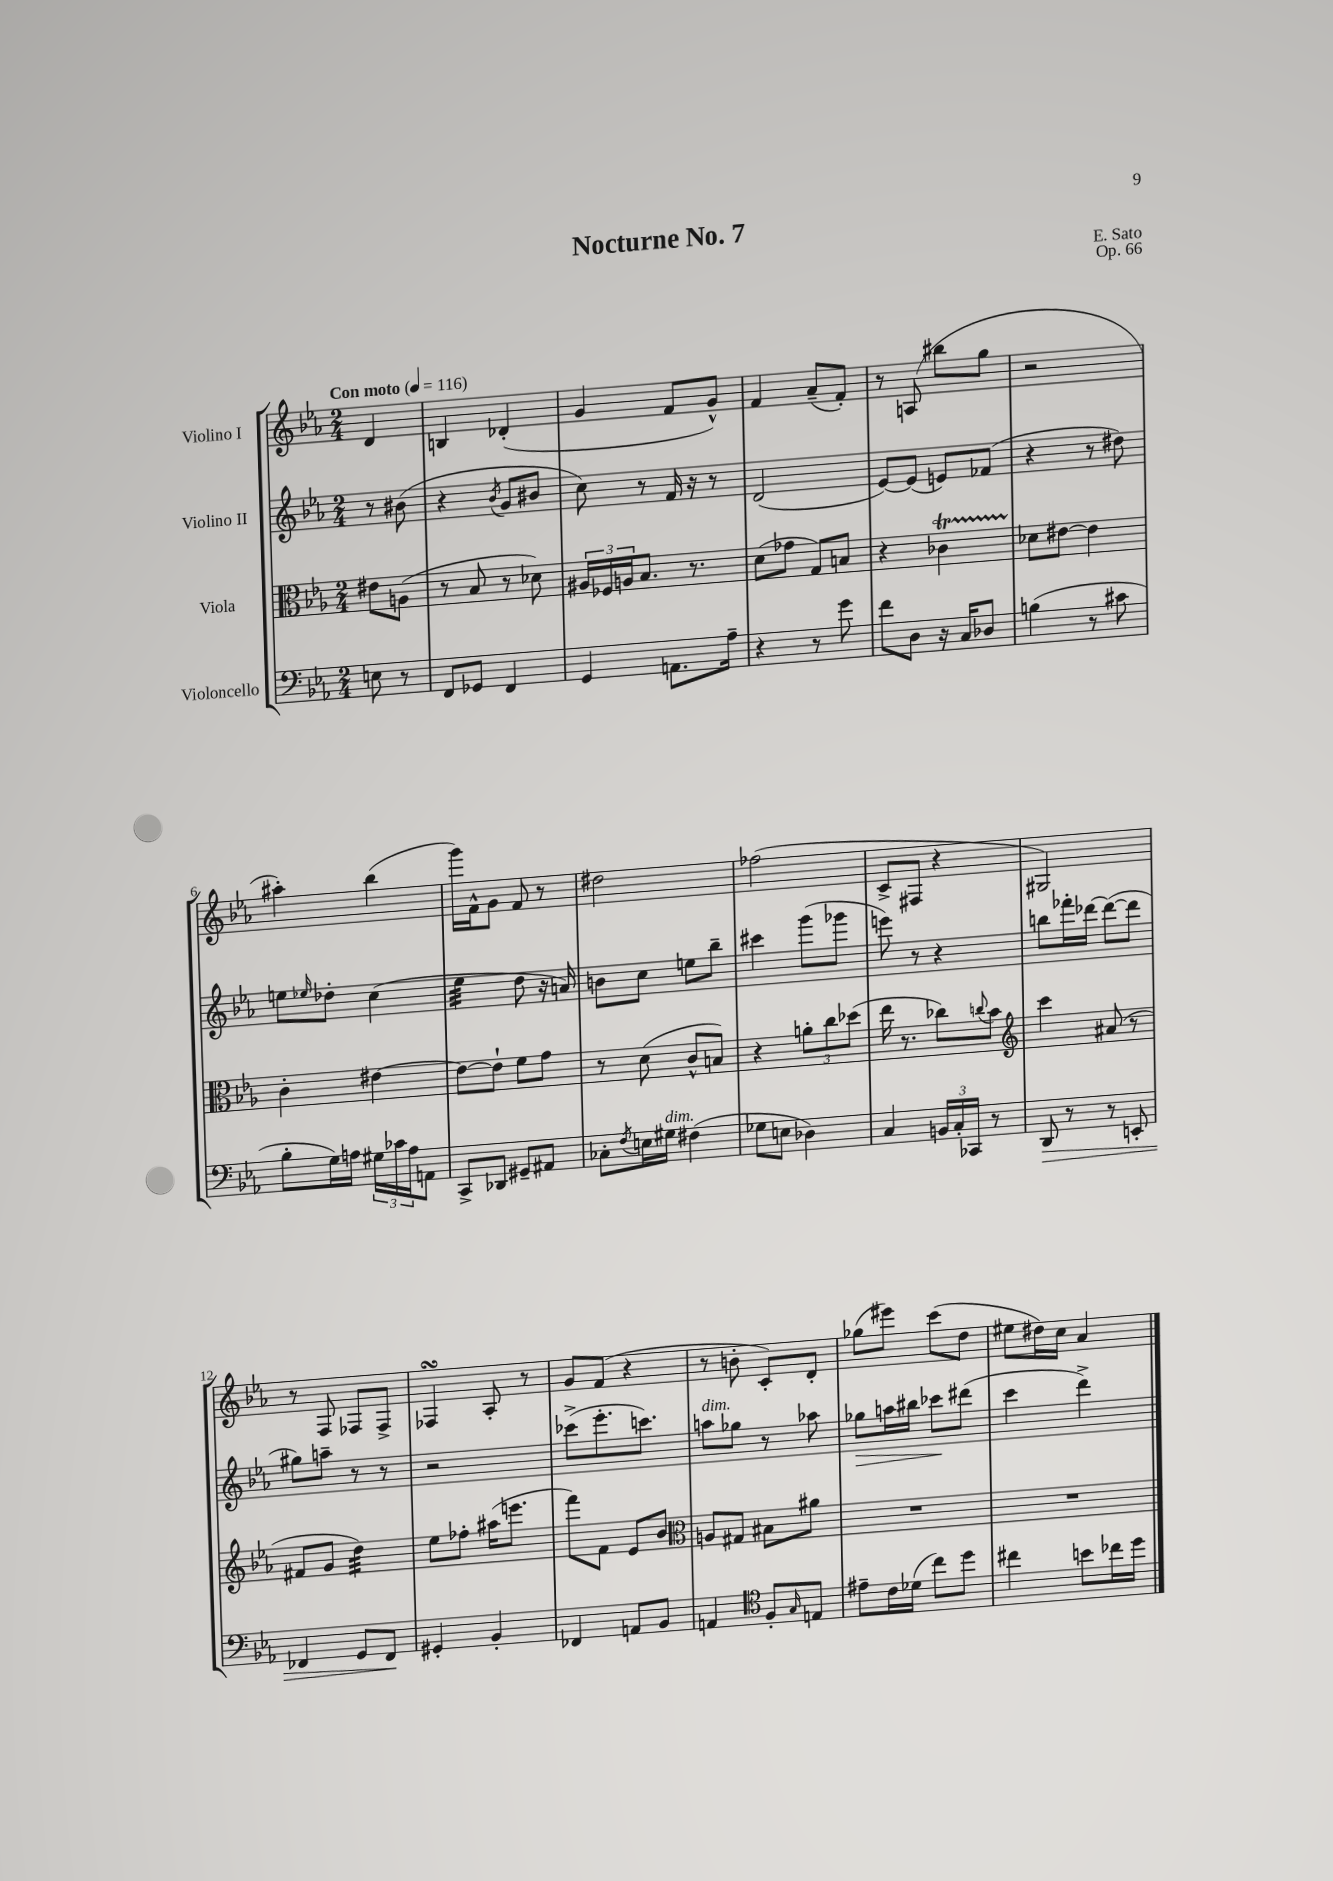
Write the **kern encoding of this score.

**kern	**kern	**kern	**kern
*staff4	*staff3	*staff2	*staff1
*clefF4	*clefC3	*clefG2	*clefG2
*k[b-e-a-]	*k[b-e-a-]	*k[b-e-a-]	*k[b-e-a-]
*M2/4	*M2/4	*M2/4	*M2/4
*MM116	*MM116	*MM116	*MM116
8E\	8e#\L	8r	4d/
8r	(8A\J	(8b#\	.
=	=	=	=
8FF/L	8r	4r	4B/
8GG-/J	8B-/	.	.
.	.	8qb-/	.
4FF/	8r	8g/L	(4d-'/
.	8d-\)	8b#/J	.
=	=	=	=
4GG/	24A#/LL	8cc\)	4g/
.	24F-/	.	.
.	24A/J	.	.
.	8.B-/J	8r	.
8.AA\L	.	16f/	8f/L
.	8.r	16r	.
.	.	8r	8g^^/J)
16A-~\Jk	.	.	.
=	=	=	=
4r	(8d\L	(2d/	4f/
.	8g-\J	.	.
8r	8G/L)	.	(8a-~/L
8g\	8B/J	.	8f'/J)
=	=	=	=
8f\L	4r	[8e-/L)	8r
8D\J	.	(8e-/]J	(8A/
16r	4c-\	8e/L)	8bb#\L
16C/LK	.	.	.
8D-/J	.	(8f-/J	8gg\J
=	=	=	=
(4B\	8d-\L	4r	2r
.	[8e#\J	.	.
8r	4e#\]	8r	.
8c#\	.	8dd#\)	.
=	=	=	=
8B-'\L	4c'\	8ee\L	4aa#'\)
.	.	16qqee-/	.
16G\L)	.	8dd-'\J	.
16A\JJ	.	.	.
24G#\LL	[4e#\	(4cc\	(4bb-\
24c-\	.	.	.
24A\J	.	.	.
8AA\J	.	.	.
=	=	=	=
8CC^/L	8e#\_L	4ee-\	16ggg\LL)
.	.	.	16f^^\J
8DD-/J	8e#`\]J	.	8g\J
8GG#~/L	8f\L	8dd\	8f/
8AA#/J	8g\J	16r	8r
.	.	16a/)	.
=	=	=	=
8C-'\L	8r	8b\L	2dd#\
8qF/	.	.	.
16E\L	(8d\	8cc\J	.
16G#\JJ	.	.	.
(4F#\	8c^^/L	8ee\L	.
.	8B/J)	8bb-~\J	.
=	=	=	=
8G-\L	4r	4ccc#\	(2ff-\
8E\J	.	.	.
4D-\)	12a'\L	(8ggg\L	.
.	12cc\	.	.
.	.	8ggg-\J	.
.	(12dd-\J	.	.
=	=	=	=
4C/	16ee-\	8eee\)	8c^/L
.	8.r	.	.
.	.	8r	8F#/J
24BB/LL	8cc-\L)	4r	4r
24C'/	.	.	.
24CC-/JJ	.	.	.
.	8qqcc/	.	.
8r	8b-\J	.	.
=	=	=	=
*	*clefG2	*	*
8DD/	4ccc\	8bb\L	2G#/)
8r	.	16fff-'\L	.
.	.	[16ddd-\JJ	.
8r	(8a#/	(8ddd-\_L	.
8EE'/	8r	8ddd-\]J	.
=	=	=	=
4FF-/	8f#/L	8gg#\L)	8r
.	8g/J	8aa~\J	8F/
8GG/L	4dd\)	8r	8F-/L
8FF-/J	.	8r	8F-^/J
=	=	=	=
4GG#'/	8ee-\L	2r	4F-/
.	8ff-'\J	.	.
4BB-'/	(16aa#\LK	.	8A-'/
.	8.eee\J	.	.
.	.	.	8r
=	=	=	=
4FF-/	8fff\L)	(8ccc-^\L	8g/L
.	8f\J	8.eee-'\	(8f/J
8AA/L	8e-/L	.	4r
.	.	8.ccc\J)	.
8BB-/J	8b-/J	.	.
=	=	=	=
*	*clefC3	*	*
4AA/	8A/L	8aa\L	8r
.	8G#/J	8gg-\J	8b'\
*clefC4	*	*	*
8F'/L	8B#\L	8r	8c'/L)
16qqG/	.	.	.
8E/J	8a#\J	8aa-\	8d'/J
=	=	=	=
8e#~\L	2r	8gg-\L	(8gg-\L
16c\L	.	16aa\L	8eee#\J)
(16d-\JJ	.	16bb#\JJ	.
8cc\L)	.	8ccc-\L	(8ccc\L
8dd\J	.	(8ddd#\J	8dd\J
=	=	=	=
4cc#\	2r	4ccc\	8ee#\L
.	.	.	16dd#\L)
.	.	.	16cc\JJ
8b\L	.	4ddd^\)	4a-/
16cc-\L	.	.	.
16dd\JJ	.	.	.
==	==	==	==
*-	*-	*-	*-
